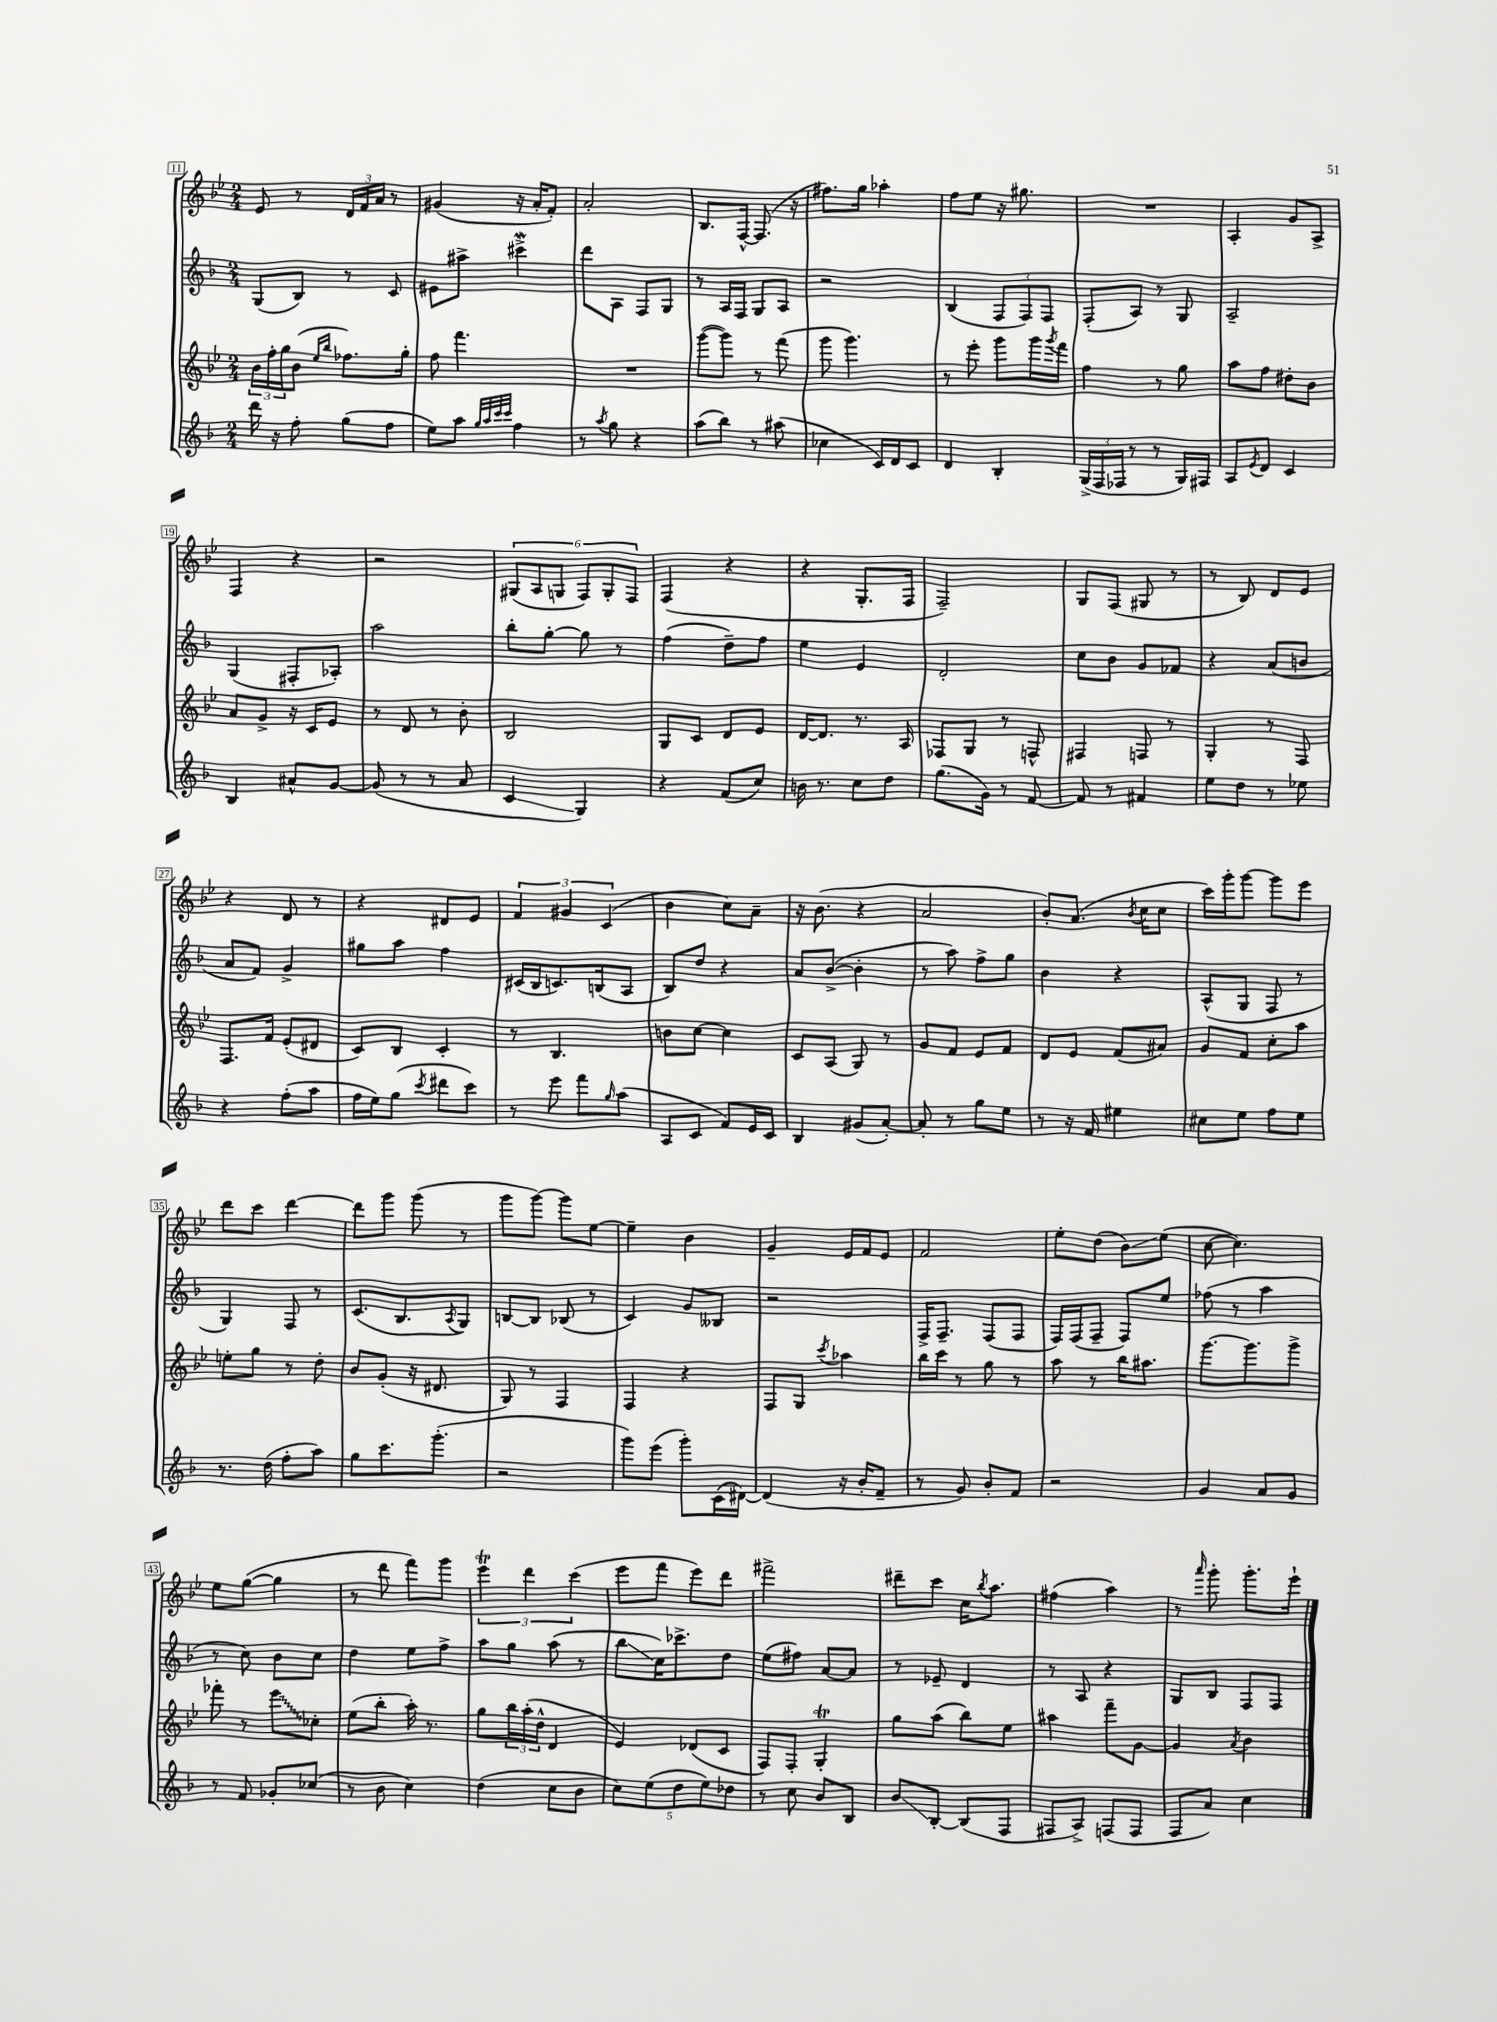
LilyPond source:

<<
\new StaffGroup <<
\new Staff = "s0" {
    \clef treble \key bes \major \numericTimeSignature \time 2/4
    ees'8 r8 \tuplet 3/2 { d'16 f'16 a'16 } r8 |
    gis'4( r16 a'16-. f'8-.) |
    a'2-. |
    bes8. f16~-^ f8.( r16 |
    fis''8.) g''16 aes''4-. |
    f''8 ees''8 r16 gis''8. |
    R2 |
    a4-. g'8 a8-> |
    f4 r4 |
    r2 |
    \tuplet 6/4 { gis8( a8 g8 f8) g8-. f8 } |
    f4( r4 |
    r4 g8.-. f16 |
    f2--) |
    g8 f8( gis8 r8 |
    r8 bes8) d'8 ees'8 |
    r4 d'8 r8 |
    r4 dis'8 ees'8 |
    \tuplet 3/2 { f'4 gis'4 c'4( } |
    bes'4 c''8) a'8-- |
    r16 bes'8.( r4 |
    a'2 |
    bes'8-.) a'8.( \acciaccatura { bes'8 } c''16 c''8 |
    c'''16) g'''16-. g'''8~ g'''8 ees'''8 |
    d'''8 c'''8 d'''4~ |
    d'''8 g'''8 g'''8( r8 |
    g'''8 g'''8~) g'''8 ees''8~ |
    ees''4-- bes'4 |
    g'4-- ees'16 f'16 ees'8 |
    f'2 |
    ees''8-. d''8( bes'8\glissando) ees''8( |
    c''8~ c''4.) |
    ees''8 g''8~( g''4 |
    r8 d'''8 f'''8) g'''8 |
    \tuplet 3/2 { ees'''4\trill d'''4 c'''4( } |
    ees'''8 f'''8 ees'''8) d'''8 |
    fis'''2-> |
    dis'''8-- c'''8 c''16 \acciaccatura { bes''8 } a''8. |
    fis''4( a''4) |
    r8 \grace { a'''16 } g'''8-. g'''8.-. ees'''16-! \bar "|." |
}
\new Staff = "s1" {
    \clef treble \key f \major \numericTimeSignature \time 2/4
    g8( bes8) r8 c'8 |
    eis'8 ais''8-> cis'''4->\mordent |
    d'''8 a8 f8 g8 |
    r8 a16 f16 g8 a8 |
    r2 |
    bes4( \tuplet 3/2 { f8 f8) f8 } |
    f8-.( a8) r8 g8 |
    a2-- |
    g4( fis8-. aes8-.) |
    a''2 |
    bes''8-. g''8~-. g''8 r8 |
    f''4( d''8--) f''8 |
    e''4 e'4 |
    d'2-. |
    c''8 bes'8 g'8 fes'8 |
    r4 a'8( b'8 |
    a'8 f'8) g'4-> |
    gis''8 a''8 f''4 |
    cis'16( bes16 c'8.) b16( a8 |
    bes8) d''8 r4 |
    a'8 bes'8~->( bes'4-. |
    r8 a''8) f''8-> g''8 |
    bes'4 r4 |
    a8-^( g8 f8 r8 |
    g4) f8 r8 |
    c'8.( bes8. \acciaccatura { a8 } g8) |
    b8~ b8 bes8( r8 |
    c'4) g'8 beses8 |
    r2 |
    f16-> f8.-- f8( f8 |
    f16) f16( f8-- f8) e''8 |
    fes''8( r8 a''4 |
    r8 c''8) bes'8 c''8 |
    d''4 e''8 f''8-> |
    a''8 g''8 a''8( r8 |
    bes''8\glissando c''16) ces'''8.-> d''8 |
    e''8( fis''8) a'8~ a'8 |
    r8 ees'8-- d'4 |
    r8 a8 r4 |
    g8 bes8 f8 f8 \bar "|." |
}
\new Staff = "s2" {
    \clef treble \key bes \major \numericTimeSignature \time 2/4
    \tuplet 3/2 { bes'16 f''16-. g''16 } bes'8( \grace { ees''16 bes''16 } fes''8.) g''16-. |
    f''8 f'''4. |
    R2 |
    g'''8~( g'''8) r8 f'''8( |
    g'''8 g'''4.) |
    r8 ees'''8-. g'''8 g'''16 \acciaccatura { g'''8 } f'''16 |
    f''4 r8 g''8 |
    a''8 f''8 dis''8-. bes'8 |
    a'8 g'8-> r16 c'16 ees'8 |
    r8 d'8 r8 bes'8-. |
    bes2 |
    g8 c'8 d'8 ees'8 |
    d'16~ d'8. r8. a16 |
    fes8 g8 r8 f8-^ |
    fis4 f8 r8 |
    g4-. r8 f8 |
    f8. f'16 ees'8-.( dis'8 |
    c'8) bes8 c'4-. |
    r8 bes4. |
    b'8 c''8~ c''4 |
    c'8 a8( g8) r8 |
    g'8 f'8 ees'8 f'8 |
    d'8 ees'8 f'8( ais'8) |
    g'8 f'8 c''8-. a''8 |
    e''8-. g''8 r8 d''8-. |
    bes'8 g'8-.( r16 dis'8. |
    g8) r8 f4 |
    f4 r4 |
    f8 g8 \acciaccatura { c'''8 } aes''4 |
    bes''16 c'''16 r8 g''8 r8 |
    a''8 r8 bes''16 ais''8. |
    g'''8.~ g'''8. g'''8-> |
    fes'''8-. r8 \once \override Glissando.style = #'zigzag ees'''8\glissando ces''8-. |
    ees''8( bes''8-. a''16-.) r8. |
    g''8 \tuplet 3/2 { bes''16 a''16-.( d''16-^ } d'4 |
    ees'4) des'8( c'8 |
    f8) f8-. g4-.\trill |
    g''8 a''8( bes''8) ees''8 |
    ais''4 f'''8-- g'8~ |
    g'4 \acciaccatura { a'8 } bes'4 \bar "|." |
}
\new Staff = "s3" {
    \clef treble \key f \major \numericTimeSignature \time 2/4
    d'''16 r16 f''8-. g''8( f''8 |
    e''8) a''8 \grace { g''32 a''32 c'''32 c'''32 } f''4 |
    r8 \acciaccatura { a''8 } g''8 r4 |
    a''8( bes''8) r8 ais''8( |
    ces''4 c'16) d'16 c'8 |
    d'4 bes4-. |
    \tuplet 3/2 { g16->( f16 fes16 } r8 r8 g16) fis16 |
    a8 \acciaccatura { e'8 } d'8 c'4 |
    bes4 ais'8-^ g'8~ |
    g'8( r8 r8 a'8 |
    c'4\glissando g4) |
    r4 f'8( c''8) |
    b'16 r8. c''8 d''8 |
    g''8.( g'16) r8 f'8~ |
    f'8 r8 fis'4 |
    e''8 d''8 r8 ees''8 |
    r4 f''8-.( a''8 |
    f''16 e''16) g''8( \acciaccatura { c'''8 } dis'''8 c'''8) |
    r8 e'''8 f'''8 \grace { g''16 } a''8( |
    a8 c'8 f'8) e'16 c'16 |
    bes4 gis'8( a'8~-.) |
    a'8-. r8 g''8 e''8 |
    r8 r16 f'16 eis''4 |
    cis''8 e''8 f''8 e''8 |
    r8. d''16( f''8-. a''8) |
    g''8 c'''8. g'''8.-.( |
    r2 |
    g'''8) e'''8( g'''8-.) c'16( dis'16~) |
    dis'4( r16 bes'16-. f'8-- |
    r8 g'8) bes'8-. f'8 |
    r2 |
    g'4 a'8 g'8 |
    r8 f'8 ges'8-. ces''8( |
    r8 bes'8 c''4) |
    d''4( c''8 bes'8 |
    \tuplet 5/4 { c''8) e''8( d''8 e''8) des''8 } |
    r8 c''8 bes'8 bes8 |
    bes'8\glissando bes8~-. bes8( f8 |
    fis8 a8->) f8( f8 |
    f8 a'8) c''4 \bar "|." |
}
>>
>>
\layout { \context { \Score currentBarNumber = #11 \override BarNumber.stencil = #(make-stencil-boxer 0.1 0.3 ly:text-interface::print) } }
